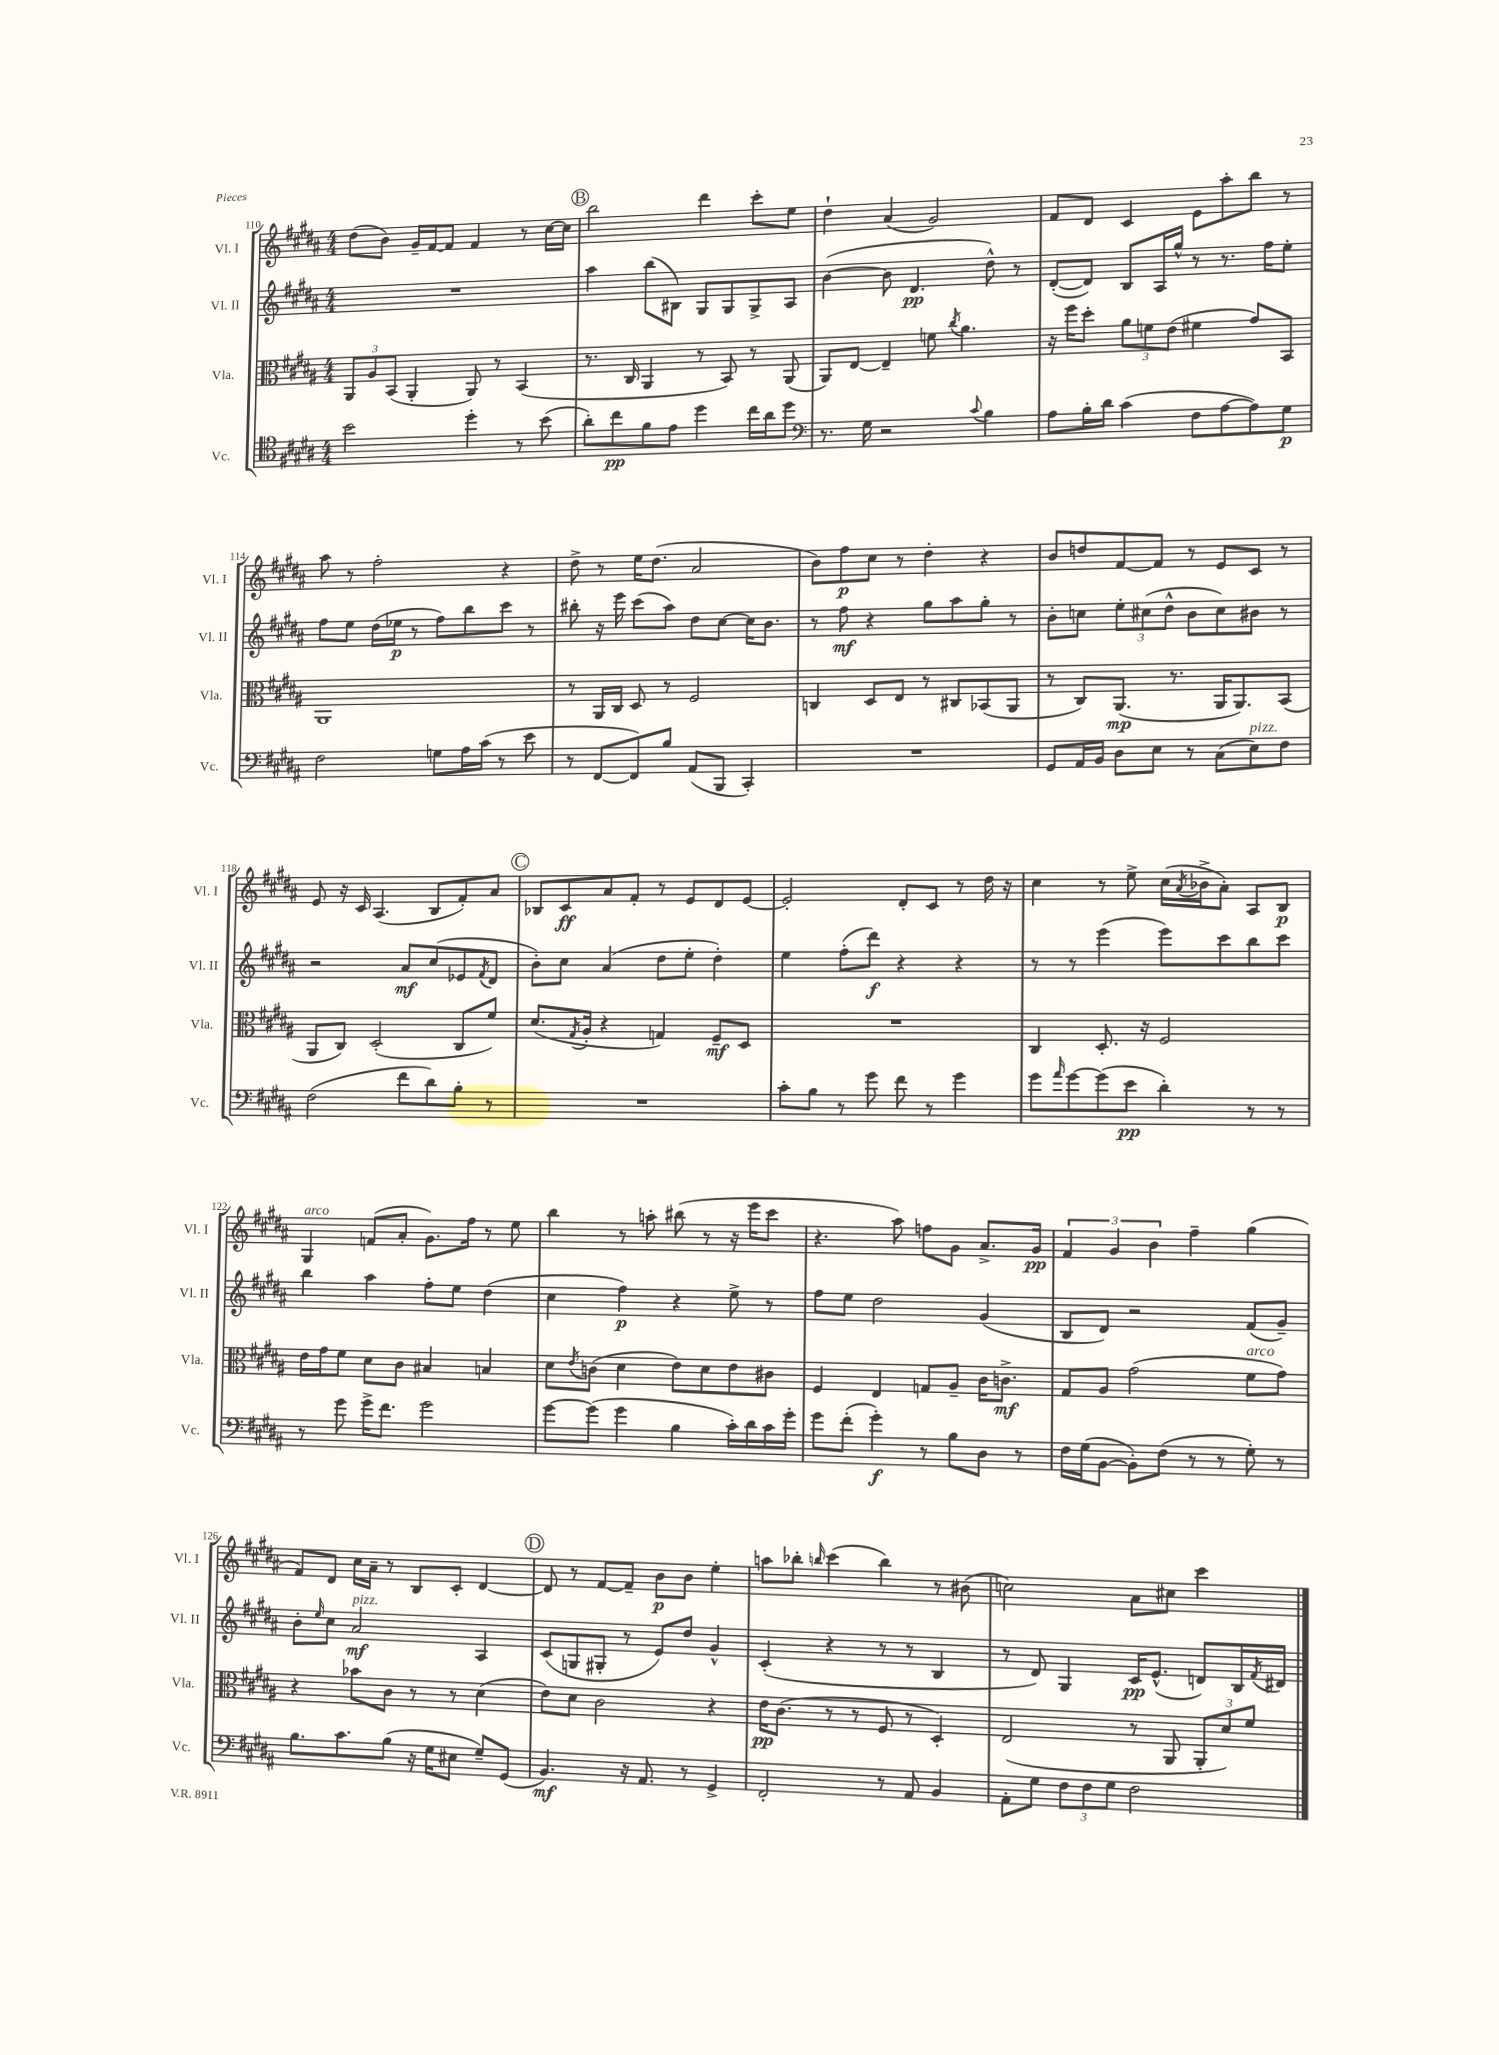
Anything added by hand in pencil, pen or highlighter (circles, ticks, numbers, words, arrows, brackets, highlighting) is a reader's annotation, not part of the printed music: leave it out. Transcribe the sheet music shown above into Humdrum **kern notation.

**kern	**kern	**kern	**kern
*staff4	*staff3	*staff2	*staff1
*clefC4	*clefC3	*clefG2	*clefG2
*k[f#c#g#d#a#]	*k[f#c#g#d#a#]	*k[f#c#g#d#a#]	*k[f#c#g#d#a#]
*M4/4	*M4/4	*M4/4	*M4/4
2b	12AA#	1r	(8dd#
.	12A#	.	.
.	.	.	8b)
.	(12BB	.	.
.	4AA#'	.	16g#~
.	.	.	[16f#
.	.	.	8f#]
4dd#'	8AA#)	.	4f#
.	8r	.	.
8r	(4BB	.	8r
(8b	.	.	[16cc#
.	.	.	16cc#]
=	=	=	=
8a#')	8.r	4aa#	2bb
8cc#	.	.	.
.	16C#	.	.
8f#	4AA#	(8bb	.
8e	.	8B#)	.
4dd#	8r	8G#	4ddd#
.	8BB)	8G#	.
16cc#	8r	8G#^	8ccc#'
16a#	.	.	.
8dd#	(8AA#	8A#	8ee
=	=	=	=
*clefF4	*	*	*
8.r	8AA#)	([4b	4dd#`
.	[8E	.	.
16G#	.	.	.
2r	4E~]	8b]	(4a#
.	.	4.d#	.
.	8f	.	2g#)
.	8qcc#	.	.
.	4.a#	.	.
8qqc#	.	.	.
4B	.	8dd#^^)	.
.	.	8r	.
=	=	=	=
8A#	16r	([8d#'	8f#
.	16ff#	.	.
16B'	8dd#'	8d#])	8d#
16d#	.	.	.
(4c#	12a#	8B	4c#
.	12f	.	.
.	.	16A#	.
.	(12e	.	.
.	.	16gg#^^	.
8F#	4f#	8r	8e
[8A#	.	8.r	8aa#'
8A#])	8g#)	.	8bb
.	.	16ff#	.
8G#	8BB	8ee'	8r
=	=	=	=
2F#	1AA#	8ff#	8aa#
.	.	8ee	8r
.	.	(16dd#	2ff#'
.	.	16ee-	.
.	.	8r	.
8G	.	8ff#)	.
16A#	.	8bb	.
(16c#	.	.	.
8r	.	8ccc#	4r
8e	.	8r	.
=	=	=	=
8r	8r	8bb#'	8dd#^
[8FF#	16AA#	16r	8r
.	16C#	16eee	.
8FF#])	8D#	(8ccc#	16ee
.	.	.	(8.dd#
8B	8r	8aa#)	.
(8AA#	2F#	8dd#	2a#
8BBB	.	[8cc#	.
4CC#')	.	16cc#]	.
.	.	8.b	.
=	=	=	=
1r	4C	8r	8b)
.	.	8ff#	8ff#
.	8D#	4r	8cc#
.	8E	.	8r
.	8r	8gg#	4dd#'
.	8C#	8aa#	.
.	(8BB-	8gg#'	4r
.	8AA#	8r	.
=	=	=	=
8GG#	8r	8b'	8b
16AA#	8C#)	8cc	8dd
16BB	.	.	.
8D#	(8.AA#	12ee'	[8f#
.	.	(12cc#	.
8E	.	.	8f#]
.	.	12dd#^^	.
.	8.r	.	.
8r	.	8b	8r
(8C#	16AA#	8cc#)	8e
.	8.AA#)	.	.
8E)	.	8b#	8c#
8F#	(8BB	8r	8r
=	=	=	=
(2F#	8AA#	2r	8e
.	8C#)	.	16r
.	.	.	16c#
.	(2D#'	.	(4.A#
8f#	.	8a#	.
8d#)	.	(8cc#	8B
8B'	8C#	8e-	8f#')
.	.	8qf#	.
8r	8f#)	8d#	8a#
=	=	=	=
1r	(8.d#	8b')	8B-
.	.	8cc#	8c#
.	8qG#	.	.
.	16A#'	.	.
.	4r	(4a#	8a#
.	.	.	8f#'
.	4G)	8dd#	8r
.	.	8ee'	8e
.	8F#~	4dd#')	8d#
.	8D#	.	[8e
=	=	=	=
8c#'	1r	4ee	2e']
8B	.	.	.
8r	.	(8ff#'	.
8g#	.	8ddd#)	.
8f#	.	4r	8d#'
8r	.	.	8c#
4g#	.	4r	8r
.	.	.	16dd#
.	.	.	16r
=	=	=	=
8g#	4C#	8r	4cc#
16qqa#	.	.	.
[8g#	.	8r	.
(8g#]	8.D#'	(4eee	8r
8e	.	.	8ee^
.	16r	.	.
4d#')	2F#	8eee)	(16cc#
.	.	.	8qa#
.	.	.	16b-^
.	.	8ccc#	8a#')
8r	.	8bb	8A#
8r	.	8ccc#	8B
=	=	=	=
8r	16e	4bb	4G#
.	16g#	.	.
8g#	8f#	.	.
16g#^	8d#	4aa#	(8f
8.f#	.	.	.
.	8c#	.	8a#'
2g#	4B#	8ff#'	8.g#)
.	.	8ee	.
.	.	.	16ff#
.	4B	(4dd#	8r
.	.	.	8ee
=	=	=	=
[8g#	8d#	4cc#	4bb
.	8qe	.	.
(8g#]	(8c	.	.
4g#	4d#	4ff#)	8r
.	.	.	8aa'
4B	8e)	4r	(8bb#
.	8d#	.	8r
16c#')	8e	8ee^	16r
16d#	.	.	16eee
16c#	8c#	8r	8ccc#
16g#'	.	.	.
=	=	=	=
8g#	4F#	8ff#	4.r
(8f#'	.	8ee	.
4g#')	4E	2dd#	.
.	.	.	8aa#)
8r	8G	.	8ff
8B	8A#~	.	8g#
8D#	16c#	(4g#	8.a#^
.	8.c^	.	.
8r	.	.	.
.	.	.	16g#
=	=	=	=
16F#	8G#	8B	6f#
(16G#	.	.	.
[8BB	8A#	8d#)	.
.	.	.	6g#
8BB'])	(2g#	2r	.
.	.	.	6b
(8F#	.	.	.
8r	.	.	4ff#~
8r	.	.	.
8G#')	8f#	(8f#	(4gg#
8r	8g#)	8g#~)	.
=	=	=	=
8.B	4r	8b'	8f#)
.	.	16qqee	.
.	.	8cc#	8d#
8.c#	.	.	.
.	8b-	2a#	16cc#
.	.	.	16a#~
(8B	8c#	.	8r
16r	8r	.	8B
16G#	.	.	.
8E#	8r	.	8c#'
8G#~)	(4d#	4A#	[4d#
(8GG#	.	.	.
=	=	=	=
4.BB)	8e)	(8c#	8d#]
.	8d#	8G	8r
.	2c#	8G#'	[8f#
16r	.	8r	8f#~]
8.AA#	.	.	.
.	.	8e)	8b
8r	.	8dd#	8b
4GG#^	4r	4g#^^	4ee'
=	=	=	=
2FF#'	16e	(4c#'	8aa
.	(8.c#	.	.
.	.	.	8bb-'
.	.	.	16qqbb
.	8r	4r	(4ccc#
.	8r	.	.
8r	8F#	8r	4bb)
8AA#	8r	8r	.
4BB	4D#')	4B	8r
.	.	.	(8b#
=	=	=	=
8AA#'	(2E	8r	2cc)
8G#	.	8d#)	.
12F#	.	4G#	.
12F#	.	.	.
12G#	.	.	.
2F#	8r	16c#	8a#
.	.	(8.e^^	.
.	8AA#	.	8cc#
.	12AA#'	8d)	4ccc#
.	12d#)	.	.
.	.	16B	.
.	12f#	.	.
.	.	8qf#	.
.	.	16d#	.
==	==	==	==
*-	*-	*-	*-
